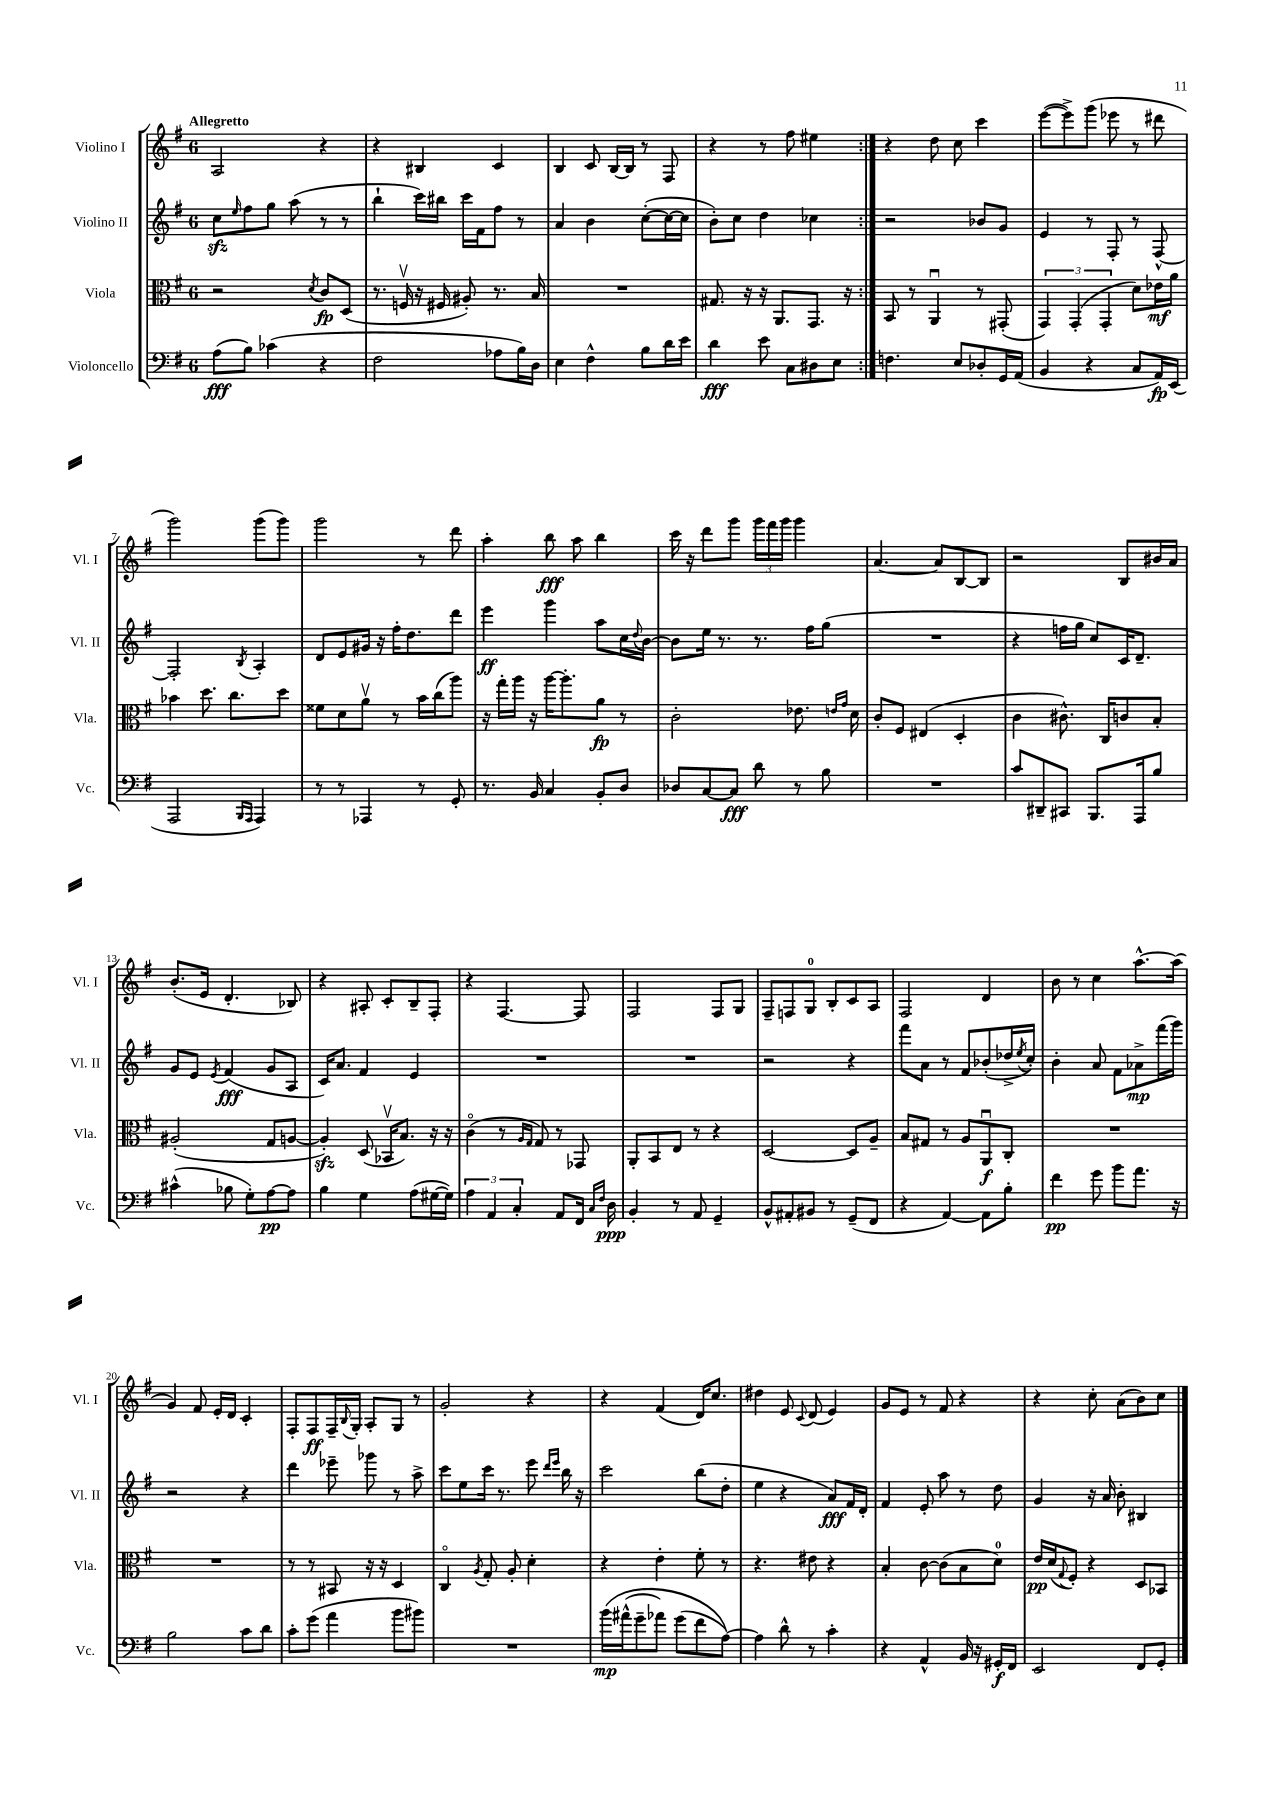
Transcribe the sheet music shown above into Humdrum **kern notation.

**kern	**dynam	**kern	**dynam	**kern	**dynam	**kern	**dynam
*part4	*part4	*part3	*part3	*part2	*part2	*part1	*part1
*staff4	*staff4	*staff3	*staff3	*staff2	*staff2	*staff1	*staff1
*I"Violoncello	*	*I"Viola	*	*I"Violino II	*	*I"Violino I	*
*I'Vc.	*	*I'Vla.	*	*I'Vl. II	*	*I'Vl. I	*
*clefF4	*	*clefC3	*	*clefG2	*	*clefG2	*
*k[f#]	*	*k[f#]	*	*k[f#]	*	*k[f#]	*
*M6/8	*	*M6/8	*	*M6/8	*	*M6/8	*
=1	=1	=1	=1	=1	=1	=1	=1
!	!	!	!	!	!	!LO:TX:a:B:t=Allegretto	!
(8A\L	fff	2r	.	8cczz\L	.	2A/	.
.	.	.	.	16qqee/	.	.	.
8B\J)	.	.	.	8ff#\	.	.	.
(4c-X\	.	.	.	8gg\J	.	.	.
.	.	.	.	(8aa\	.	.	.
.	.	8qd/	.	.	.	.	.
4r	.	8c/L	fp	8r	.	4r	.
.	.	(8D/J	.	8r	.	.	.
=2	=2	=2	=2	=2	=2	=2	=2
2F#\	.	8.r	.	4bb`\	.	4r	.
.	.	16Fnv/	.	.	.	.	.
.	.	16r	.	16ccc\LL)	.	4B#X/	.
.	.	16F#X/	.	16bb#X\JJ	.	.	.
.	.	8A#X'/)	.	16ccc\LL	.	.	.
.	.	.	.	16f#\J	.	.	.
8A-X\L	.	8.r	.	8ff#\J	.	4c/	.
16B\L)	.	.	.	8r	.	.	.
16D\JJ	.	16B/	.	.	.	.	.
=3	=3	=3	=3	=3	=3	=3	=3
4E\	.	2.r	.	4a/	.	4B/	.
4F#^^\	.	.	.	4b\	.	8c/	.
.	.	.	.	.	.	[16B/LL	.
.	.	.	.	.	.	16B/JJ]	.
8B\L	.	.	.	([8cc'\L	.	8r	.
16d\L	.	.	.	16cc\L_	.	8F#/	.
16e\JJ	.	.	.	16cc\JJ]	.	.	.
=4	=4	=4	=4	=4	=4	=4	=4
4d\	fff	8.G#X/	.	8b'\L)	.	4r	.
.	.	.	.	8cc\J	.	.	.
.	.	16r	.	.	.	.	.
8e\	.	16r	.	4dd\	.	8r	.
.	.	8.AA/L	.	.	.	.	.
8C\L	.	.	.	.	.	8ff#\	.
8D#X\	.	8.GG/J	.	4cc-X\	.	4ee#X\	.
8E\J	.	.	.	.	.	.	.
.	.	16r	.	.	.	.	.
=5:|!	=5:|!	=5:|!	=5:|!	=5:|!	=5:|!	=5:|!	=5:|!
4.Fn\	.	8BB/	.	2r	.	4r	.
.	.	8r	.	.	.	.	.
.	.	4AAu/	.	.	.	8dd\	.
8E/L	.	.	.	.	.	8cc\	.
8D-X'/	.	8r	.	8b-X/L	.	4ccc\	.
16GG/L	.	(8GG#X'/	.	8g/J	.	.	.
(16AA/JJ	.	.	.	.	.	.	.
=6	=6	=6	=6	=6	=6	=6	=6
4BB/	.	6GG/)	.	4e/	.	([8eee\L	.
.	.	.	.	.	.	8eee^\])	.
.	.	(6GG'/	.	.	.	.	.
4r	.	.	.	8r	.	(8ggg\J	.
.	.	6GG'/	.	.	.	.	.
.	.	.	.	8F#'/	.	8eee-X\	.
8C/L	.	8d\L)	.	8r	.	8r	.
16AA/L)	fp	16e-X\L	mf	[8F#^^/	.	8ddd#X\	.
(16EE/JJ	.	16a\JJ	.	.	.	.	.
!!LO:LB:g=z
=7	=7	=7	=7	=7	=7	=7	=7
2AAA/	.	4b-X\	.	2F#'/]	.	2ggg\)	.
.	.	8.dd\	.	.	.	.	.
.	.	8.cc\L	.	.	.	.	.
16qqBBB/LL	.	.	.	.	.	.	.
16qqAAA/JJ	.	.	.	8qB/	.	.	.
4AAA/)	.	.	.	4A'/	.	(8ggg\L	.
.	.	8dd\J	.	.	.	8ggg\J)	.
=8	=8	=8	=8	=8	=8	=8	=8
8r	.	8f##X\L	.	8d/L	.	2ggg\	.
8r	.	8d\	.	8e/	.	.	.
4AAA-X/	.	8av\J	.	16g#X/Jk	.	.	.
.	.	.	.	16r	.	.	.
.	.	8r	.	16ff#'\KL	.	.	.
.	.	.	.	8.dd\	.	.	.
8r	.	16b\LL	.	.	.	8r	.
.	.	(16cc\J	.	.	.	.	.
8GG'/	.	8aa\J)	.	8ddd\J	.	8ddd\	.
=9	=9	=9	=9	=9	=9	=9	=9
8.r	.	16r	.	4eee\	ff	4aa'\	.
.	.	16gg'\LL	.	.	.	.	.
.	.	16aa\JJ	.	.	.	.	.
16BB/	.	16r	.	.	.	.	.
4C/	.	[16aa\KL	.	4ggg\	.	8bb\	fff
.	.	8.aa'\]	.	.	.	.	.
.	.	.	.	.	.	8aa\	.
8BB'/L	.	8a\J	fp	8aa\L	.	4bb\	.
8D/J	.	8r	.	16cc\L	.	.	.
.	.	.	.	8qqdd/	.	.	.
.	.	.	.	[16b\JJ	.	.	.
=10	=10	=10	=10	=10	=10	=10	=10
8D-X/L	.	2c'\	.	8b\L]	.	16ccc\	.
.	.	.	.	.	.	16r	.
[8C/	.	.	.	16ee\Jk	.	8ddd\L	.
.	.	.	.	8.r	.	.	.
8C/J]	fff	.	.	.	.	8ggg\J	.
8d\	.	.	.	8.r	.	24ggg\LL	.
.	.	.	.	.	.	24fff#\	.
.	.	.	.	.	.	24ggg\JJ	.
8r	.	8.e-X\	.	.	.	4ggg\	.
.	.	.	.	16ff#\KL	.	.	.
8B\	.	.	.	(8gg\J	.	.	.
.	.	16qqen/LL	.	.	.	.	.
.	.	16qqg/JJ	.	.	.	.	.
.	.	16d\	.	.	.	.	.
=11	=11	=11	=11	=11	=11	=11	=11
2.r	.	8c'/L	.	2.r	.	[4.a/	.
.	.	8F#/J	.	.	.	.	.
.	.	(4E#X/	.	.	.	.	.
.	.	.	.	.	.	8a/L]	.
.	.	4D'/	.	.	.	[8B/	.
.	.	.	.	.	.	8B/J]	.
=12	=12	=12	=12	=12	=12	=12	=12
8c/L	.	4c\	.	4r	.	2r	.
8DD#X~/	.	.	.	.	.	.	.
8CC#X/J	.	8.c#X^^\)	.	16ffn\LL	.	.	.
.	.	.	.	16gg\JJ	.	.	.
8.BBB/L	.	.	.	8cc/L)	.	.	.
.	.	16C/KL	.	.	.	.	.
.	.	8cn/	.	16c/K	.	8B/L	.
16AAA/k	.	.	.	8.d~/J	.	.	.
8B/J	.	8B'/J	.	.	.	16b#X/L	.
.	.	.	.	.	.	16a/JJ	.
!!LO:LB:g=z
=13	=13	=13	=13	=13	=13	=13	=13
(4c#X^^\	.	(2A#X'/	.	8g/L	.	(8.b'/L	.
.	.	.	.	8e/J	.	.	.
.	.	.	.	.	.	16e/Jk	.
.	.	.	.	8qe/	.	.	.
8B-X\	.	.	.	(4f#/	fff	4.d'/	.
8G'\L)	.	.	.	.	.	.	.
[8A\	pp	8G/L	.	8g/L	.	.	.
8A\J]	.	[8An/J	.	8A/J	.	8B-X/)	.
=14	=14	=14	=14	=14	=14	=14	=14
4B\	.	4Azz'/])	.	16c/KL)	.	4r	.
.	.	.	.	8.a/J	.	.	.
4G\	.	(8D/	.	4f#/	.	8A#X'/	.
.	.	16BB-Xv/KL	.	.	.	8c'/L	.
.	.	8.B/J)	.	.	.	.	.
(8A\L	.	.	.	4e/	.	8B~/	.
[16G#X\L	.	16r	.	.	.	8F#'/J	.
16G#\JJ])	.	16r	.	.	.	.	.
=15	=15	=15	=15	=15	=15	=15	=15
6A\	.	(4c\	.	2.r	.	4r	.
6AA/	.	.	.	.	.	.	.
.	.	8r	.	.	.	[4.F#/	.
6C'/	.	.	.	.	.	.	.
.	.	16qqA/LL	.	.	.	.	.
.	.	16qqG/JJ	.	.	.	.	.
.	.	8G/)	.	.	.	.	.
8AA/L	.	8r	.	.	.	.	.
16FF#/Jk	.	8GG-X/	.	.	.	8F#/]	.
16qqC/LL	.	.	.	.	.	.	.
16qqF#/JJ	.	.	.	.	.	.	.
16D\	ppp	.	.	.	.	.	.
=16	=16	=16	=16	=16	=16	=16	=16
4BB'/	.	8AA'/L	.	2.r	.	2F#/	.
.	.	8BB/	.	.	.	.	.
8r	.	8E/J	.	.	.	.	.
8AA/	.	8r	.	.	.	.	.
4GG~/	.	4r	.	.	.	8F#/L	.
.	.	.	.	.	.	8G/J	.
=17	=17	=17	=17	=17	=17	=17	=17
8BB^^/L	.	[2D/	.	2r	.	8F#~/L	.
8AA#X'/	.	.	.	.	.	8Fn/	.
8BB#X/J	.	.	.	.	.	8G/J	.
8r	.	.	.	.	.	8B'/L	.
(8GG~/L	.	8D/L]	.	4r	.	8c/	.
8FF#/J	.	8A~/J	.	.	.	8A/J	.
=18	=18	=18	=18	=18	=18	=18	=18
4r	.	8B/L	.	8fff#\L	.	2F#/	.
.	.	8G#X/J	.	8a\J	.	.	.
[4AA/)	.	8r	.	8r	.	.	.
.	.	8A/L	.	8f#/L	.	.	.
8AA\L]	.	8AAu/	f	(8b-X'/	.	4d/	.
8B'\J	.	8C'/J	.	16dd-X^/L	.	.	.
.	.	.	.	8qee/	.	.	.
.	.	.	.	16cc'/JJ)	.	.	.
=19	=19	=19	=19	=19	=19	=19	=19
4f#\	pp	2.r	.	4b'\	.	8b\	.
.	.	.	.	.	.	8r	.
8g\	.	.	.	8a/	.	4cc\	.
8b\L	.	.	.	8f#\L	.	.	.
8.a\J	.	.	.	8a-X^\	mp	[8.aa^^\L	.
.	.	.	.	(16fff#\L	.	.	.
16r	.	.	.	16ggg\JJ)	.	(16aa\Jk]	.
!!LO:LB:g=z
=20	=20	=20	=20	=20	=20	=20	=20
2B\	.	2.r	.	2r	.	4g/)	.
.	.	.	.	.	.	8f#/	.
.	.	.	.	.	.	16e'/LL	.
.	.	.	.	.	.	16d/JJ	.
8c\L	.	.	.	4r	.	4c'/	.
8d\J	.	.	.	.	.	.	.
=21	=21	=21	=21	=21	=21	=21	=21
8c'\L	.	8r	.	4ddd\	.	8F#'/L	.
(8g\J	.	8r	.	.	.	8F#/	ff
4a\	.	8BB#X/	.	8eee-X~\	.	16F#~/L	.
.	.	.	.	.	.	8qqB/	.
.	.	.	.	.	.	16G'/JJ	.
.	.	16r	.	8ggg-X\	.	8A'/L	.
.	.	16r	.	.	.	.	.
8b\L	.	4D/	.	8r	.	8G/J	.
8b#X\J)	.	.	.	8aa^\	.	8r	.
=22	=22	=22	=22	=22	=22	=22	=22
2.r	.	4C/	.	8ccc\L	.	2g'/	.
.	.	.	.	8ee\	.	.	.
.	.	8qA/	.	.	.	.	.
.	.	8G'/	.	16ccc\Jk	.	.	.
.	.	.	.	8.r	.	.	.
.	.	8A'/	.	.	.	.	.
.	.	4d'\	.	8eee\	.	4r	.
.	.	.	.	16qqddd/LL	.	.	.
.	.	.	.	16qqeee/JJ	.	.	.
.	.	.	.	16bb\	.	.	.
.	.	.	.	16r	.	.	.
=23	=23	=23	=23	=23	=23	=23	=23
(16b\LL	mp	4r	.	2ccc\	.	4r	.
(16a#X^^\J	.	.	.	.	.	.	.
8g~\	.	.	.	.	.	.	.
8a-X\J)	.	4e'\	.	.	.	(4f#/	.
(8g\L	.	.	.	.	.	.	.
8f#\	.	8f#'\	.	(8bb\L	.	16d/KL)	.
.	.	.	.	.	.	8.cc/J	.
[8A\J))	.	8r	.	8dd'\J	.	.	.
=24	=24	=24	=24	=24	=24	=24	=24
4A\]	.	4.r	.	4ee\	.	4dd#X\	.
8d^^\	.	.	.	4r	.	8e/	.
.	.	.	.	.	.	8qqc/	.
8r	.	8e#X\	.	.	.	(8d/	.
4c'\	.	4r	.	8a/L)	fff	4e/)	.
.	.	.	.	16f#/L	.	.	.
.	.	.	.	16d'/JJ	.	.	.
=25	=25	=25	=25	=25	=25	=25	=25
4r	.	4B'/	.	4f#/	.	8g/L	.
.	.	.	.	.	.	8e/J	.
4AA^^/	.	[8c\	.	8e'/	.	8r	.
.	.	(8c\L]	.	8aa\	.	8f#/	.
16BB/	.	8B\	.	8r	.	4r	.
16r	.	.	.	.	.	.	.
16GG#X'/LL	f	8d\J)	.	8dd\	.	.	.
16FF#/JJ	.	.	.	.	.	.	.
=26	=26	=26	=26	=26	=26	=26	=26
2EE/	.	16e/LL	pp	4g/	.	4r	.
.	.	(16d/J	.	.	.	.	.
.	.	8qqG/	.	.	.	.	.
.	.	8F#'/J)	.	.	.	.	.
.	.	4r	.	16r	.	8cc'\	.
.	.	.	.	16a/	.	.	.
.	.	.	.	8b'\	.	(8a\L	.
8FF#/L	.	8D/L	.	4B#X/	.	8b\)	.
8GG'/J	.	8BB-X/J	.	.	.	8cc\J	.
==	==	==	==	==	==	==	==
*-	*-	*-	*-	*-	*-	*-	*-
